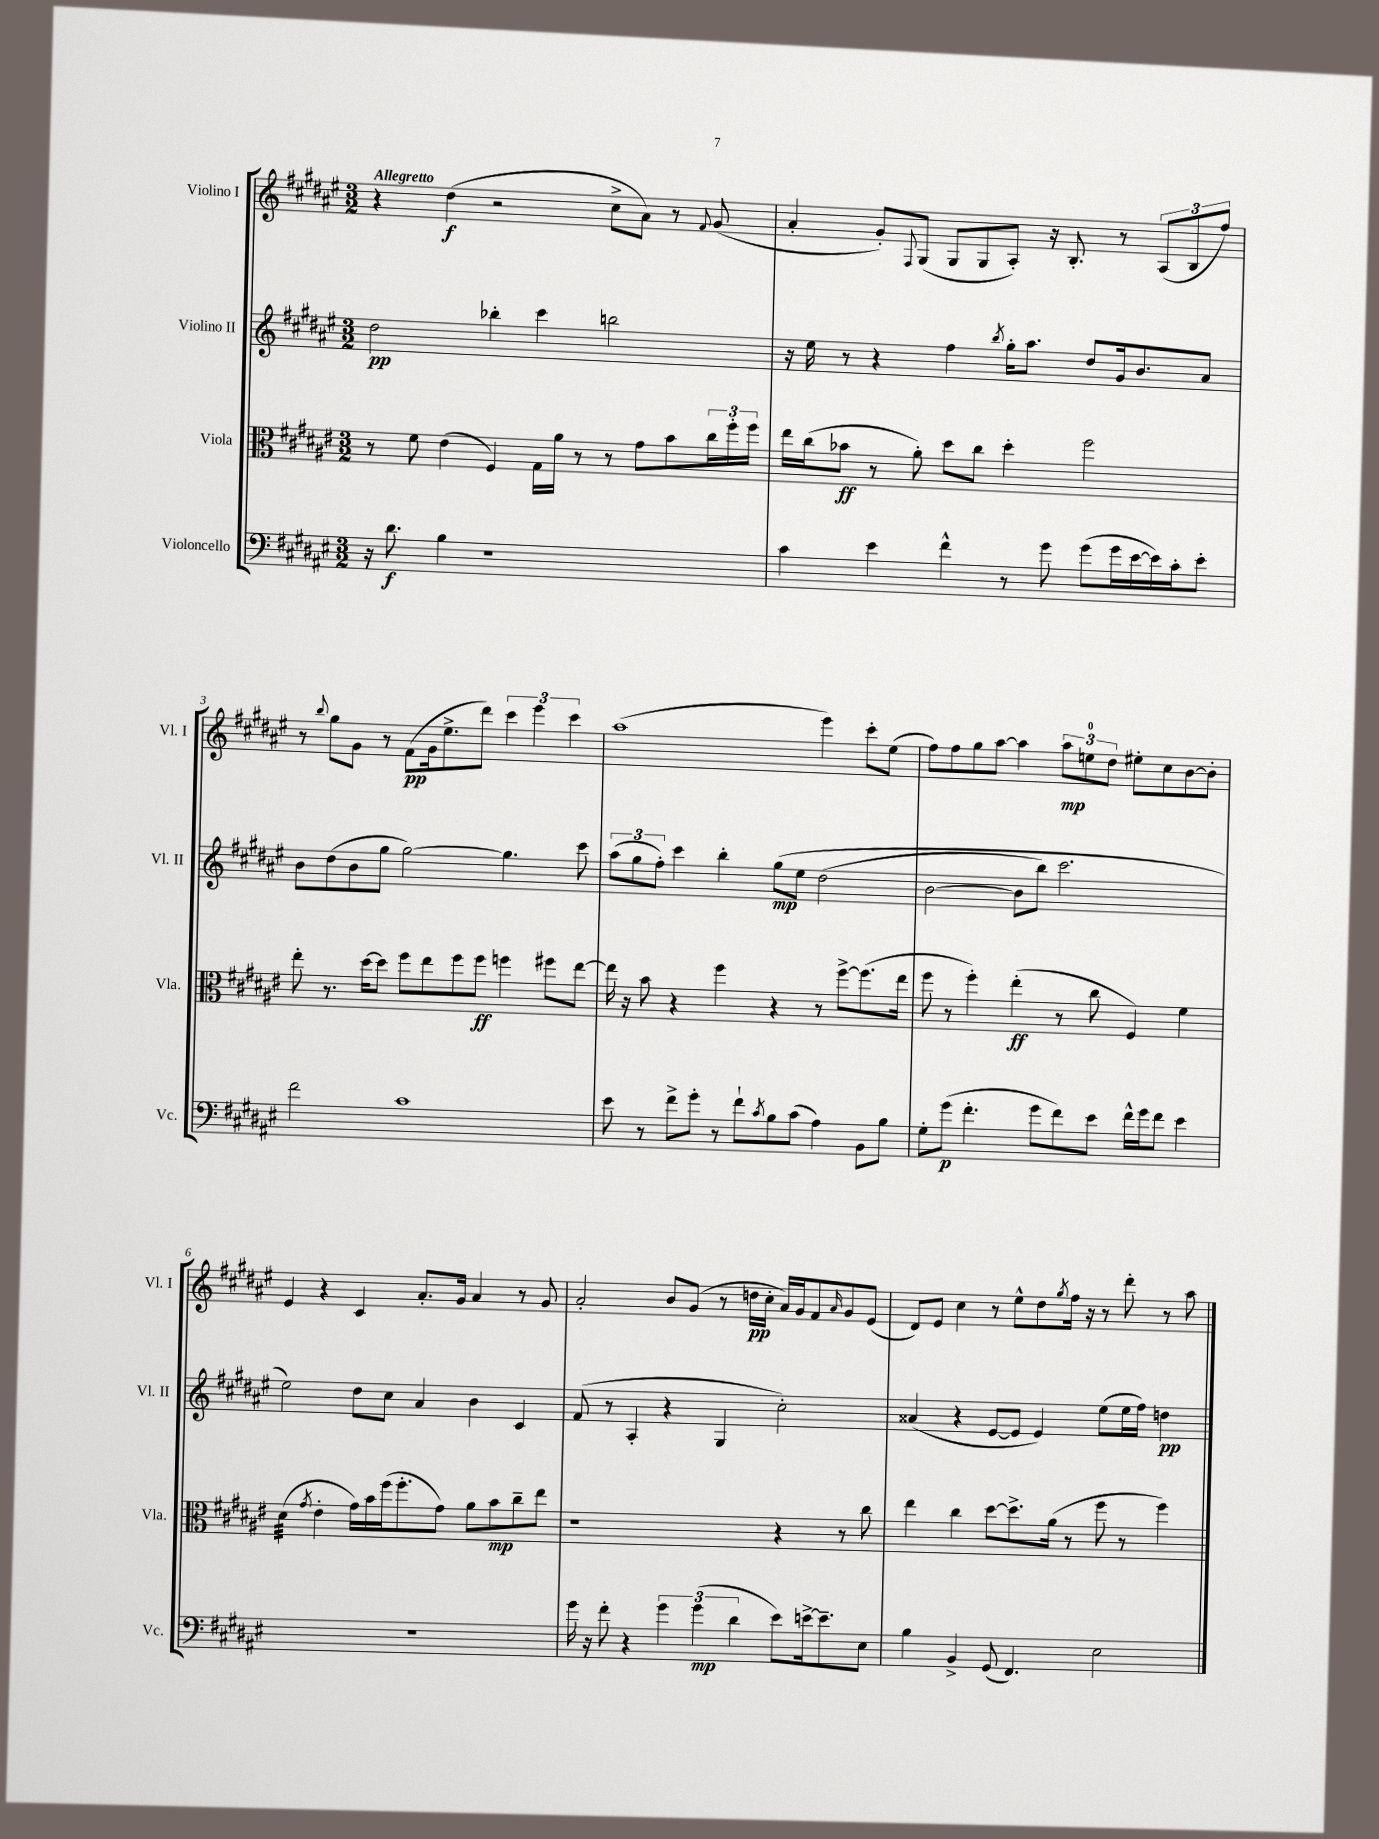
<<
\new StaffGroup <<
\new Staff = "s0" \with { instrumentName = "Violino I" shortInstrumentName = "Vl. I" } {
    \clef treble \key fis \major \numericTimeSignature \time 3/2 \tempo "Allegretto"
    r4 dis''4\f( r2 cis''8-> ais'8) r8 \appoggiatura { fis'8 } gis'8( |
    ais'4-. gis'8-.) \appoggiatura { fis8 } gis8( gis8 gis8 ais8-.) r16 b8.-. r8 \tuplet 3/2 { ais8( b8 fis''8) } |
    r8 \appoggiatura { b''8 } gis''8 gis'8 r8 fis'8\pp( gis'16 eis''8.-> dis'''8) \tuplet 3/2 { cis'''4 eis'''4 cis'''4 } |
    ais''1( eis'''4) cis'''8-. eis''8( |
    fis''8) fis''8 gis''8 ais''8~ ais''4 \tuplet 3/2 { ais''8\mp e''8-0 dis''8 } eis''8-. cis''8 b'8~ b'8-. |
    eis'4 r4 cis'4 ais'8.-. gis'16 ais'4 r8 gis'8 |
    ais'2-. b'8 gis'8( r8 d''16\pp cis''16-. ais'16) gis'16 fis'8 \grace { ais'16 } gis'8 eis'8( |
    dis'8) eis'8 cis''4 r8 eis''8-^ dis''8 \acciaccatura { gis''8 } fis''16 r16 r8 dis'''8-. r8 ais''8 \bar "|." |
}
\new Staff = "s1" \with { instrumentName = "Violino II" shortInstrumentName = "Vl. II" } {
    \clef treble \key fis \major \numericTimeSignature \time 3/2
    dis''2\pp bes''4-. cis'''4 b''2 |
    r16 eis''16 r8 r4 fis''4 \acciaccatura { b''8 } gis''16-. ais''8. dis''8 gis'16 b'8. ais'8 |
    b'8 dis''8( b'8 gis''8 gis''2~) gis''4. cis'''8 |
    \tuplet 3/2 { ais''8( gis''8 fis''8-.) } cis'''4 b''4-. gis''8\mp\( eis''8 dis''2( |
    b'2~ b'8 b''8) cis'''2. |
    eis''2\) dis''8 cis''8 ais'4 b'4 cis'4 |
    fis'8( r8 ais4-. r4 gis4 cis''2-.) |
    aisis'4( r4 eis'8~ eis'8 eis'4) eis''8( eis''16 fis''16) d''4\pp \bar "|." |
}
\new Staff = "s2" \with { instrumentName = "Viola" shortInstrumentName = "Vla." } {
    \clef alto \key fis \major \numericTimeSignature \time 3/2
    r8 fis'8 eis'4( fis4) gis16 ais'16 r8 r8 gis'8 b'8 \tuplet 3/2 { cis''16 fis''16-. fis''16 } |
    eis''16 cis''16( bes'8\ff r8 ais'8-.) dis''8 cis''8 dis''4-. fis''2 |
    eis''8-. r8. dis''16~ dis''8 fis''8 eis''8 fis''8 fis''8\ff f''4 fis''8 eis''8~ |
    eis''16 r16 b'8 r4 fis''4 r4 r8 fis''8~-> fis''8.( eis''16 |
    fis''8 r8 fis''4-.) eis''4-.\ff( r8 cis''8 fis4) fis'4 |
    dis'4:32( \acciaccatura { gis'8 } eis'4-. gis'16) b'16 fis''16( fis''8.-. gis'8) ais'8 b'8\mp cis''8-- eis''8 |
    r1 r4 r8 cis''8 |
    eis''4 cis''4 dis''8~ dis''8.-> ais'16( r8 fis''8 r8 fis''4) \bar "|." |
}
\new Staff = "s3" \with { instrumentName = "Violoncello" shortInstrumentName = "Vc." } {
    \clef bass \key fis \major \numericTimeSignature \time 3/2
    r16 dis'8.\f b4 r1 |
    cis'4 eis'4 fis'4-^ r8 gis'8 gis'8( gis'16 eis'16~ eis'16) cis'16-. eis'8-. |
    fis'2 cis'1 |
    eis'8 r8 fis'8-> gis'8-. r8 fis'8-! \acciaccatura { cis'8 } b8 cis'8( ais4) b,8 b8 |
    gis8-. gis'8\p( fis'4.-. gis'8 fis'8) eis'8 fis'16-^ gis'16 fis'8 eis'4 |
    R1. |
    gis'16 r16 fis'8-. r4 \tuplet 3/2 { gis'4 gis'4\mp( dis'4 } eis'8) e'16~-> e'8.-- eis8 |
    b4 b,4-> gis,8( fis,4.) eis2 \bar "|." |
}
>>
>>
